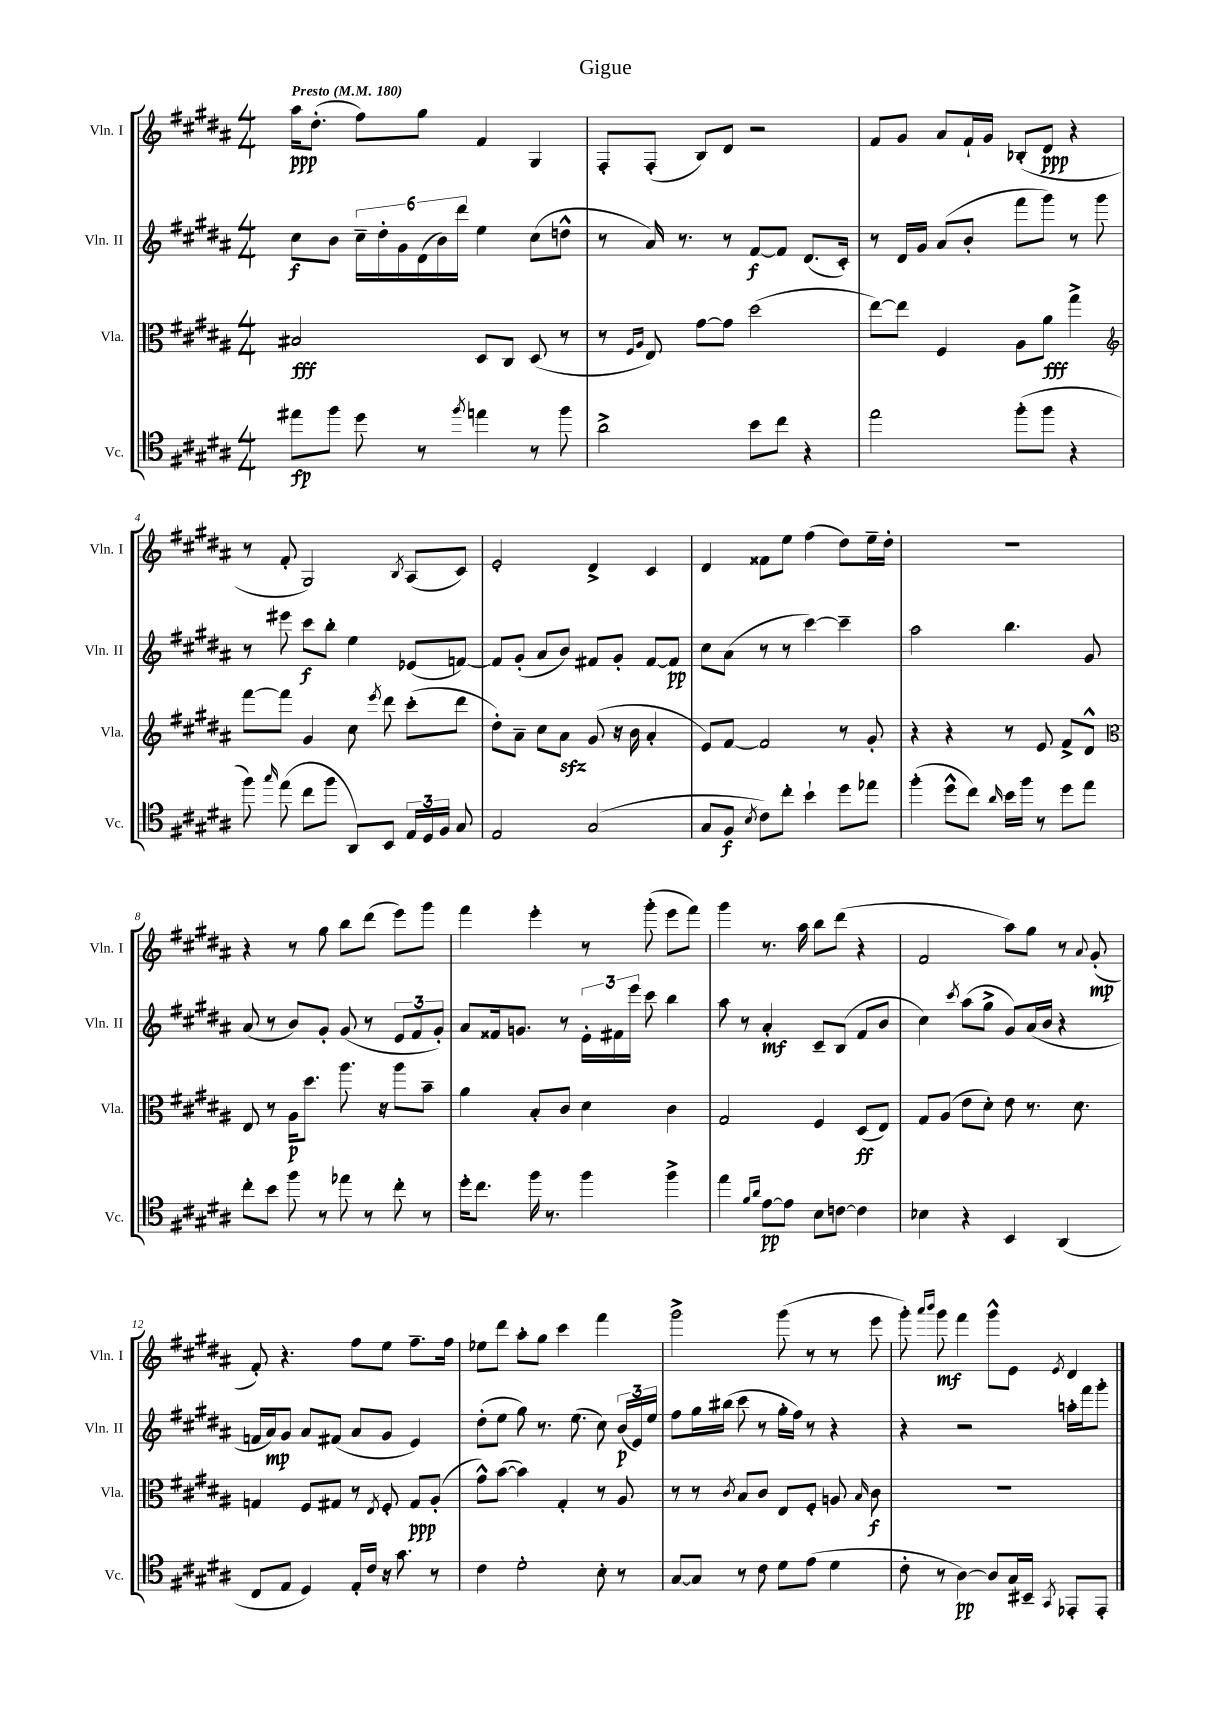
\header { title = "Gigue" }
<<
\new StaffGroup <<
\new Staff = "s0" \with { instrumentName = "Vln. I" shortInstrumentName = "Vln. I" } {
    \clef treble \key b \major \numericTimeSignature \time 4/4 \tempo "Presto" 4 = 180
    \autoBeamOff ais''16[\ppp dis''8.]-.( fis''8[) gis''8] fis'4 gis4 |
    fis8[-. fis8]-.( b8[) dis'8] r2 |
    fis'8[ gis'8] ais'8[ fis'16-! gis'16] bes8[-.( dis'8]\ppp r4 |
    r8 fis'8-. gis2) \acciaccatura { b8 } ais8[( cis'8]) |
    e'2-. dis'4-> cis'4 |
    dis'4 fisis'8[ e''8] fis''4( dis''8[) e''16-- dis''16]-. |
    R1 |
    r4 r8 gis''8 b''8[ dis'''8]( e'''8[) gis'''8] |
    fis'''4 e'''4-. r8 gis'''8-.( e'''8[ fis'''8]) |
    gis'''4 r8. ais''16 b''8[ dis'''8]( r4 |
    fis'2 ais''8[) gis''8] r8 \appoggiatura { ais'8 } gis'8-.\mp( |
    fis'8-.) r4. fis''8[ e''8] fis''8.[-- fis''16] |
    ees''8[ dis'''8] ais''8[-. gis''8] cis'''4 fis'''4 |
    gis'''2-> gis'''8( r8 r8 e'''8 |
    gis'''8-.) \grace { ais'''16[ b'''16] } gis'''8\mf fis'''4 gis'''8[-^ e'8] \acciaccatura { e'8 } dis'4 \bar "|." |
}
\new Staff = "s1" \with { instrumentName = "Vln. II" shortInstrumentName = "Vln. II" } {
    \clef treble \key b \major \numericTimeSignature \time 4/4
    \autoBeamOff cis''8[\f b'8] \tuplet 6/4 { cis''16[-- dis''16-. gis'16 dis'16( b'16) dis'''16] } e''4 cis''8[( d''8]-^ |
    r8 ais'16) r8. r8 fis'8[~\f fis'8] dis'8.[( cis'16]-.) |
    r8 dis'16[ gis'16] ais'8[( b'8]-. fis'''8[ gis'''8]) r8 gis'''8 |
    r8 eis'''8 cis'''8[\f b''8]-. e''4 ees'8[( f'8]~) |
    f'8[ gis'8]-.( ais'8[ b'8]) fis'8[ gis'8]-. fis'8[~ fis'8]\pp |
    cis''8[ ais'8]( r8 r8 cis'''4~) cis'''4-- |
    ais''2 b''4. gis'8 |
    ais'8( r8 b'8[) gis'8]-. gis'8( r8 \tuplet 3/2 { e'8[ fis'8 gis'8]-.) } |
    ais'8[ fisis'16 g'8.] r8 \tuplet 3/2 { e'16[-. fis'16 e'''16] } cis'''8 b''4 |
    ais''8 r8 ais'4-.\mf cis'8[-- b8]( fis'8[ b'8] |
    cis''4) \acciaccatura { cis'''8 } ais''8[( gis''8]-> gis'8[) ais'16( b'16] r4 |
    f'16[ ais'16\mp) gis'8] ais'8[ fis'8]( ais'8[ gis'8] e'4) |
    dis''8[-.( e''8] gis''8) r8. e''8.( cis''8) \tuplet 3/2 { b'16[\p( e'16) e''16] } |
    fis''8[ gis''16 bis''16]( cis'''8 r8 gis''16[-. fis''16]) r8 r4 |
    r4 r2 a''16[-. fis'''16 gis'''8]-. \bar "|." |
}
\new Staff = "s2" \with { instrumentName = "Vla." shortInstrumentName = "Vla." } {
    \clef alto \key b \major \numericTimeSignature \time 4/4
    \autoBeamOff bis2\fff dis8[ cis8] dis8( r8 |
    r8 \grace { fis16[ ais16] } e8) gis'8[~ gis'8] dis''2( |
    e''8[~) e''8] fis4 ais8[ ais'8]\fff gis''4-> |
    \clef treble fis'''8[~ fis'''8] gis'4 cis''8 \acciaccatura { e'''8 } dis'''8 cis'''8[-.( dis'''8] |
    dis''8[-.) ais'8]-- cis''8[ ais'8]\sfz gis'8( r16 b'16 ais'4-. |
    e'8[) fis'8]~ fis'2 r8 gis'8-. |
    r4 r4 r8 e'8 fis'8[-> dis'8]-^ |
    \clef alto e8 r8 ais16[\p dis''8.] ais''8. r16 ais''8[ b'8]-- |
    ais'4 b8[-. cis'8] dis'4 cis'4 |
    gis2 fis4 dis8[\ff( e8]) |
    gis8[ ais8]( e'8[ dis'8]-.) e'8 r8. dis'8. |
    g4 fis8[ gis8] r8 \acciaccatura { e8 } fis8-. gis8[\ppp ais8]-.( |
    gis'8[-^) b'8]~( b'4) gis4-. r8 ais8 |
    r8 r8 \acciaccatura { cis'8 } b8[ cis'8] e8[ fis8]-. a8 \grace { b16 } cis'8\f |
    R1 \bar "|." |
}
\new Staff = "s3" \with { instrumentName = "Vc." shortInstrumentName = "Vc." } {
    \clef tenor \key b \major \numericTimeSignature \time 4/4
    \autoBeamOff eis''8[\fp fis''8] dis''8 r8 \acciaccatura { fis''8 } e''4 r8 fis''8 |
    ais'2-> b'8[ cis''8] r4 |
    e''2 fis''8[-.( fis''8] r4 |
    fis''8) \grace { gis''16 } e''8( cis''8[ fis''8] ais,8[) b,8] \tuplet 3/2 { e16[ dis16 fis16] } gis8 |
    e2 gis2( |
    gis8[ fis8]\f \acciaccatura { b8 } cis'8[) cis''8]-. b'4-! dis''8[ ees''8] |
    fis''4-.( dis''8[-^ cis''8]) \grace { ais'16 } b'16[ fis''16] r8 dis''8[ e''8] |
    cis''8[-. b'8] fis''8 r8 ees''8 r8 cis''8-. r8 |
    dis''16[-. cis''8.] fis''16 r8. fis''4 fis''4-> |
    e''4 \grace { fis'16[ ais'16] } e'8[~\pp e'8] b8[ c'8]~ c'4 |
    bes4 r4 b,4 ais,4( |
    cis8[ e8] dis4) e16[-. cis'16] r16 gis'8. r8 |
    cis'4 dis'2-. b8-. r8 |
    gis8[~ gis8] r8 cis'8 dis'8[ e'8]( dis'4 |
    cis'8-. r8 ais4~\pp) ais8[ gis16 bis,16]-- \acciaccatura { gis,8 } ees,8[-. ees,8]-. \bar "|." |
}
>>
>>
